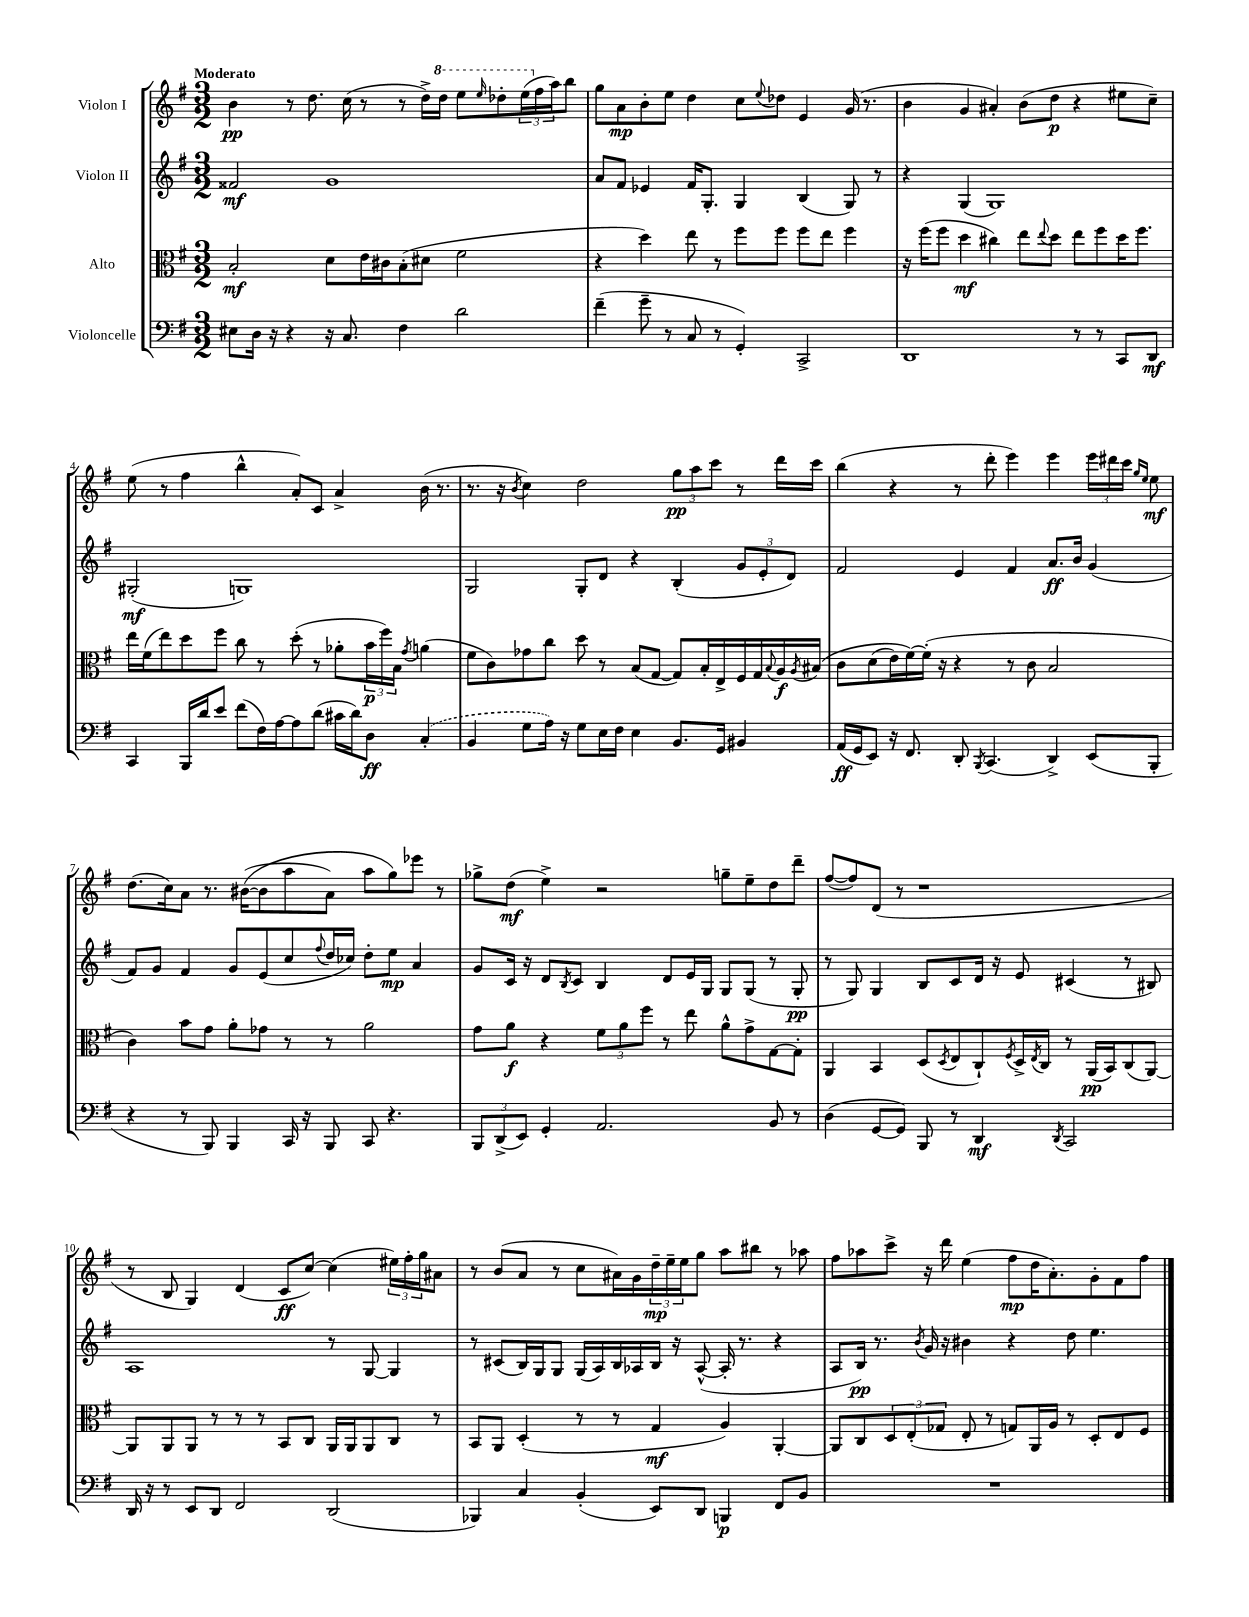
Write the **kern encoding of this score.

**kern	**kern	**kern	**kern
*staff4	*staff3	*staff2	*staff1
*clefF4	*clefC3	*clefG2	*clefG2
*k[f#]	*k[f#]	*k[f#]	*k[f#]
*M3/2	*M3/2	*M3/2	*M3/2
8E#	2B'	2f##	4b
16D	.	.	.
16r	.	.	.
4r	.	.	8r
.	.	.	8.dd
16r	8d	1g	.
8.C	.	.	(16cc
.	16e	.	8r
.	16c#	.	.
4F#	(8B'	.	8r
.	8d#	.	16dd^)
.	.	.	16ddd
2d	2f#	.	8eee
.	.	.	16qqeee
.	.	.	8ddd-'
.	.	.	(24eee
.	.	.	24ff#
.	.	.	24aa)
.	.	.	8bb
=	=	=	=
(4f#~	4r	8a	8gg
.	.	8f#	8a
8g~	4dd)	4e-	8b'
8r	.	.	8ee
8C	8ee	16f#	4dd
.	.	8.G'	.
8r	8r	.	.
4GG')	8ff#	4G	8cc
.	.	.	8qqee
.	8ff#	.	8dd-
2CC^	8ff#	(4B	4e
.	8ee	.	.
.	4ff#	8G)	(16g
.	.	.	8.r
.	.	8r	.
=	=	=	=
1DD	16r	4r	4b
.	(16ff#	.	.
.	8ff#	.	.
.	4dd	(4G	4g
.	4cc#)	1G)	4a#')
.	8ee	.	(8b
.	8qqee	.	.
.	8dd	.	8dd
8r	8ee	.	4r
8r	8ff#	.	.
8CC	16dd	.	8ee#
.	8.ff#	.	.
8DD	.	.	8cc~)
=	=	=	=
4CC	16ee	(2G#'	(8ee
.	(16f#	.	.
.	8ee)	.	8r
16BBB	8dd	.	4ff#
16d	.	.	.
8e	8ff#	.	.
(8f#	8cc	1G)	4bb^^
16F#)	8r	.	.
[16A	.	.	.
8A]	(8dd'	.	8a')
(8d	8r	.	8c
16c#	8a-'	.	4a^
16d)	.	.	.
8D	24b	.	.
.	24ff#)	.	.
.	24B	.	.
.	8qg	.	.
(4C'	(4a	.	(16b
.	.	.	8.r
=	=	=	=
4BB	8f#	2G	8.r
.	8c)	.	.
.	.	.	16r
.	.	.	8qb
8G	8g-	.	4cc)
16A)	8cc	.	.
16r	.	.	.
8G	8dd	8G'	2dd
16E	8r	8d	.
16F#	.	.	.
4E	(8B	4r	.
.	[8G	.	.
8.BB	8G])	(4B'	12gg
.	.	.	12aa
.	16B'	.	.
.	.	.	12ccc
16GG	16E^	.	.
4BB#	16F#	12g	8r
.	16G	.	.
.	.	12e'	.
.	8qqB	.	.
.	16A	.	16ddd
.	.	12d)	.
.	8qA	.	.
.	&(16B#	.	16ccc
=	=	=	=
(16AA	8c	2f#	(4bb
16GG	.	.	.
8EE)	(8d	.	.
16r	16e)	.	4r
8.FF#	[16f#&)	.	.
.	(16f#']	.	.
.	16r	.	.
8DD'	4r	4e	8r
8qBBB	.	.	.
(4.CC	.	.	8ddd'
.	8r	4f#	4eee)
.	8c	.	.
4DD^)	2B	8.a	4eee
.	.	16b	.
(8EE	.	(4g	24eee
.	.	.	24ddd#
.	.	.	24ccc
.	.	.	16qqgg
.	.	.	16qqee
8BBB'	.	.	8ee
=	=	=	=
4r	4c)	8f#)	(8.dd
.	.	8g	.
.	.	.	16cc)
8r	8b	4f#	8a
8BBB)	8g	.	8.r
4BBB	8a'	8g	.
.	.	.	&(([16b#
.	8g-	(8e	8b#]
16CC	8r	8cc	8aa
16r	.	.	.
.	.	8qqff#	.
8BBB	8r	16dd	8a)
.	.	16cc-)	.
8CC	2a	8dd'	8aa
4.r	.	8ee	8gg&)
.	.	4a	8eee-
.	.	.	8r
=	=	=	=
12BBB	8g	8g	8gg-^
(12DD^	.	.	.
.	8a	16c	(8dd
12EE)	.	.	.
.	.	16r	.
4GG'	4r	8d	4ee^)
.	.	8qB	.
.	.	8c	.
2.AA	12f#	4B	2r
.	12a	.	.
.	12ff#	.	.
.	8r	8d	.
.	8ee	16e	.
.	.	16G	.
.	8a^^	8G	8gg~
.	8g^	(8G	8ee~
8BB	[8G	8r	8dd
8r	8G']	8G'	8ddd~
=	=	=	=
(4D	4AA	8r	([8ff#
.	.	8G)	8ff#])
[8GG	4BB	4G	(8d
8GG])	.	.	8r
8BBB	(8D	8B	1r
.	8qD	.	.
8r	8E	8c	.
4DD	8C`)	16d	.
.	.	16r	.
.	8qF#	.	.
.	16D^	8e	.
.	8qE	.	.
.	16C	.	.
8qDD	.	.	.
2CC	8r	(4c#	.
.	(16AA	.	.
.	16BB)	.	.
.	(8C	8r	.
.	[8AA)	8B#)	.
=	=	=	=
16DD	8AA]	1A	8r
16r	.	.	.
8r	8AA	.	8B
8EE	8AA	.	4G)
8DD	8r	.	.
2FF#	8r	.	(4d
.	8r	.	.
.	8BB	.	8c
.	8C	.	[8cc)
(2DD	16AA	8r	(4cc]
.	16AA	.	.
.	8AA	[8G	.
.	8C	4G]	24ee#)
.	.	.	24ff#'
.	.	.	24gg
.	8r	.	8a#
=	=	=	=
4BBB-)	8BB	8r	8r
.	8AA	(8c#	(8b
4C	(4D'	16B)	8a
.	.	16G	.
.	.	8G	8r
(4BB'	8r	(16G	8cc
.	.	16A)	.
.	8r	16B	16a#)
.	.	16A-	16g
8EE)	4G	16B	24dd~
.	.	.	24ee~
.	.	16r	.
.	.	.	24ee
8DD	.	([8A-^^	8gg
4BBB	4A)	16A-']	8aa
.	.	8.r	.
.	.	.	8bb#
8FF#	[4AA'	4r	8r
8BB	.	.	8aa-
=	=	=	=
1.r	8AA]	8A	8ff#
.	8C	16B)	8aa-
.	.	8.r	.
.	12D	.	8ccc^
.	(12E'	.	.
.	.	8qb	.
.	.	16g	16r
.	12G-	.	.
.	.	16r	16ddd
.	8E'	4b#	(4ee
.	8r	.	.
.	8G)	4r	8ff#
.	16AA	.	16dd
.	16A	.	8.a')
.	8r	8dd	.
.	8D'	4.ee	8g'
.	8E	.	8f#
.	8F#	.	8ff#
==	==	==	==
*-	*-	*-	*-
